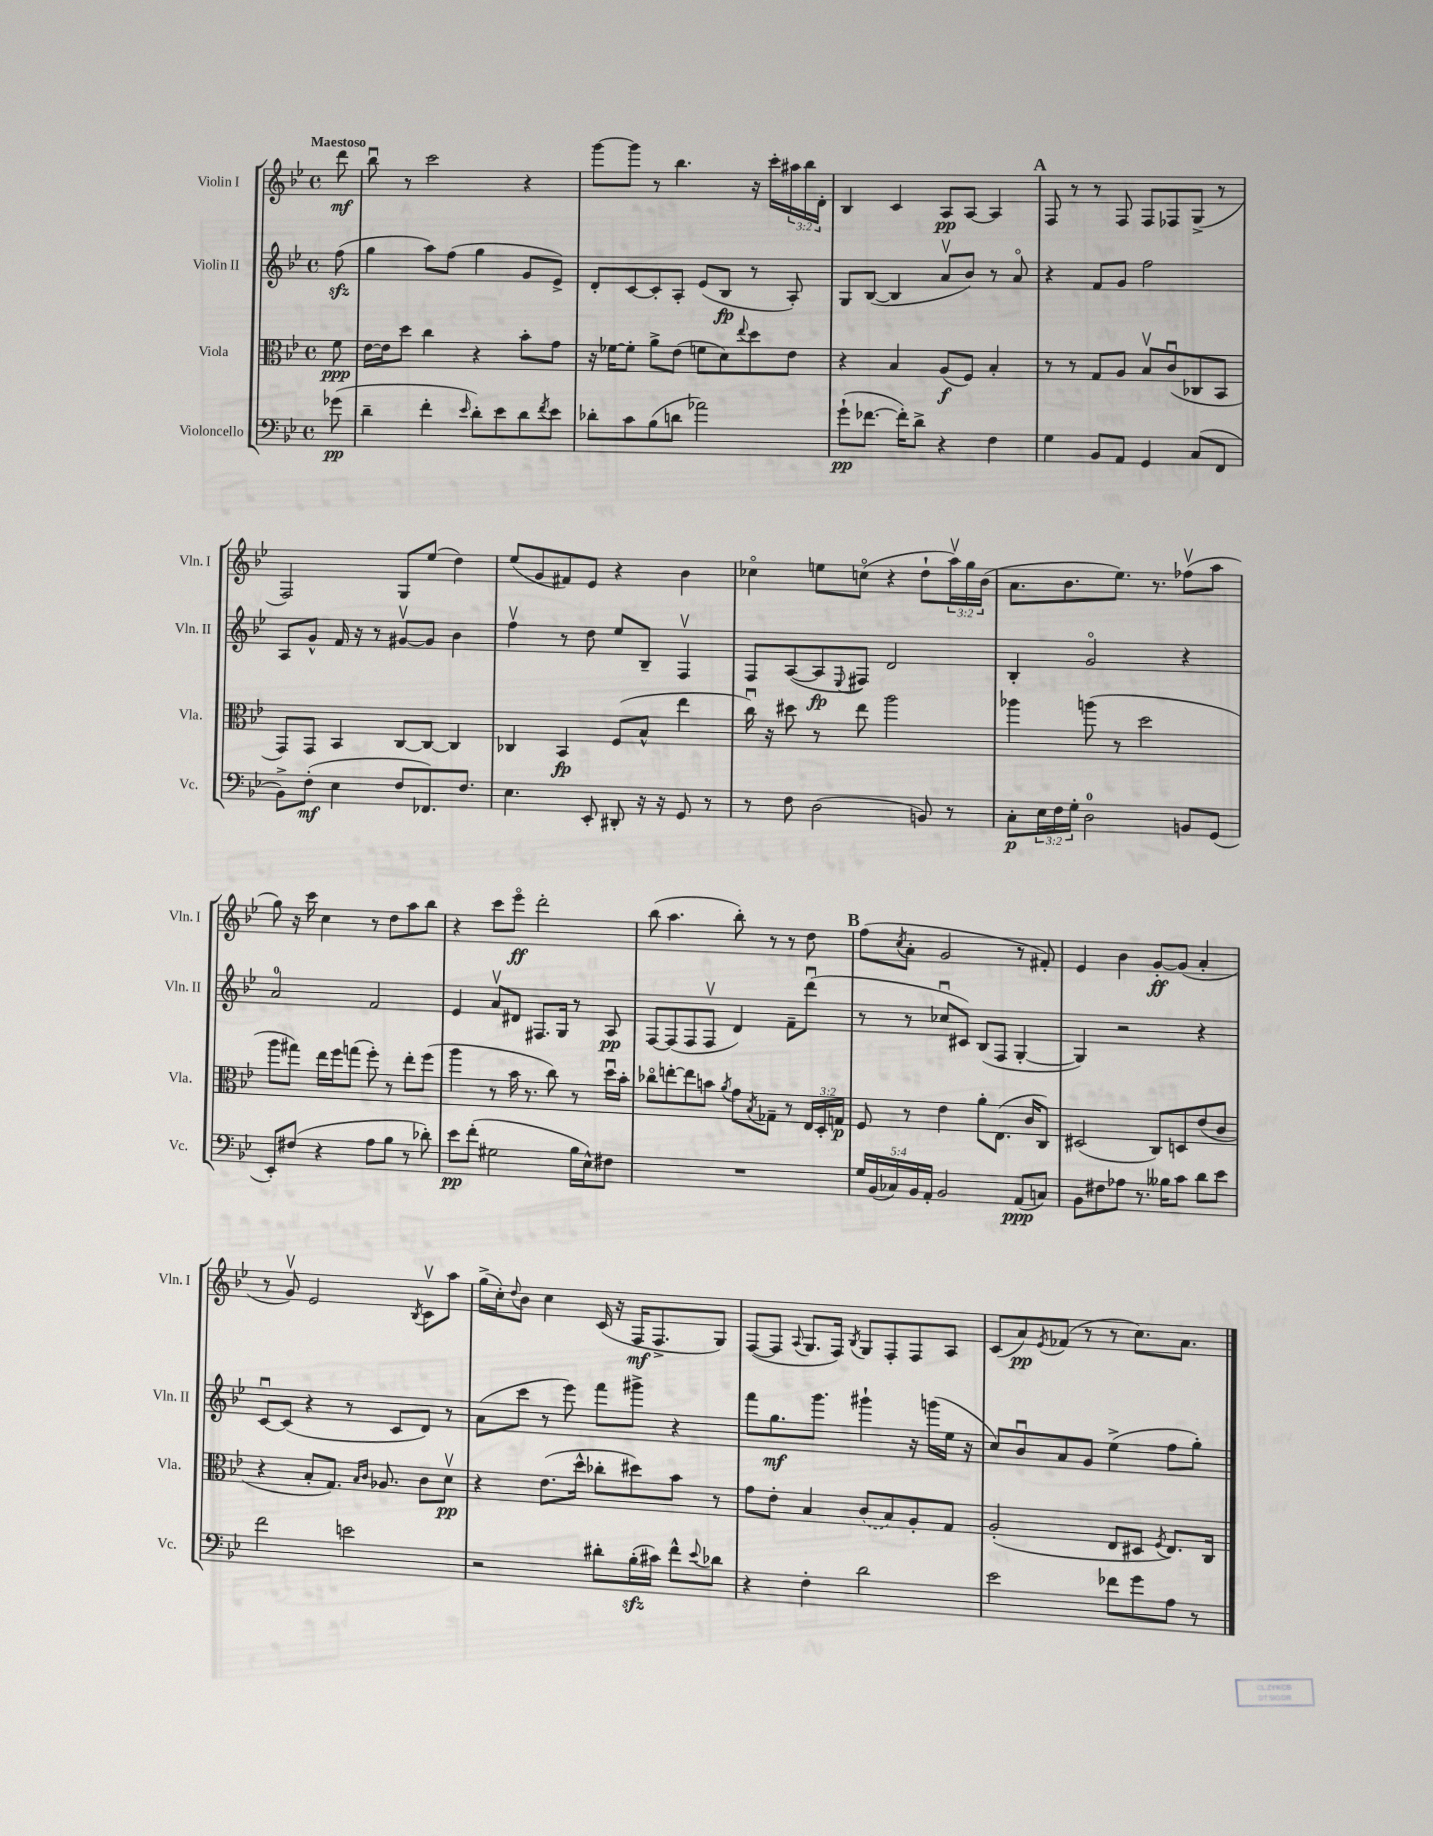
<<
\new StaffGroup <<
\new Staff = "s0" \with { instrumentName = "Violin I" shortInstrumentName = "Vln. I" } {
    \clef treble \key bes \major \defaultTimeSignature \time 4/4 \override Staff.TupletNumber.text = #tuplet-number::calc-fraction-text \partial 8 \tempo "Maestoso"
    d'''8\mf |
    bes''8\downbow r8 c'''2 r4 |
    g'''8~ g'''8 r8 bes''4. r16 c'''16-. \tuplet 3/2 { ais''16 bes''16 d'16-. } |
    bes4 c'4 a8\pp a8~ a4 |
    \mark \markup { \bold "A" } f8 r8 r8 f8 f8 fes8 g8->( r8 |
    f2) g8 ees''8( d''4) |
    ees''8( g'8 fis'8) ees'8 r4 bes'4 |
    ces''4\flageolet e''8 c''8\flageolet( r4 d''8-! \tuplet 3/2 { a''16\upbow) g''16 bes'16( } |
    a'8. bes'8. ees''8.) r8. fes''8\upbow( a''8 |
    g''8) r16 c'''16 c''4 r8 d''8 a''8 bes''8 |
    r4 c'''8 ees'''8\flageolet\ff d'''2-. |
    bes''8( a''4. bes''8-.) r8 r8 d''8 |
    \mark \markup { \bold "B" } f''8( \acciaccatura { c''8 } a'8-. g'2 r8 fis'8-.) |
    ees'4 bes'4 g'8~-.\ff g'8( a'4-. |
    r8 g'8\upbow) ees'2 \acciaccatura { bes8 } c'8\upbow a''8 |
    g''16->( c''16-.) \appoggiatura { d''8 } bes'8 c''4 c'16( r16 f16\mf f8.-> g8) |
    f8~( f8 \appoggiatura { a8 } g8. f16) \acciaccatura { bes8 } g8 f8-. f8 a8 |
    c'8( a'8\pp) \acciaccatura { ees'8 } fes'8( r8 r8 c''8.) a'8. \bar "|." |
}
\new Staff = "s1" \with { instrumentName = "Violin II" shortInstrumentName = "Vln. II" } {
    \clef treble \key bes \major \defaultTimeSignature \time 4/4 \partial 8
    f''8\sfz( |
    g''4 a''8) f''8( g''4 g'8 ees'8->) |
    d'8-. c'8~ c'8-. a8-. ees'8( bes8\fp r8 a8-.) |
    g8 bes8~( bes4 a'8\upbow bes'8) r8 a'8\flageolet |
    \mark \markup { \bold "A" } r4 f'8 g'8 f''2 |
    a8 g'8-^ f'16 r16 r8 gis'8~\upbow gis'8 bes'4 |
    f''4\upbow r8 d''8 ees''8 bes8-- f4\upbow |
    f8 a8~( a8\fp \appoggiatura { ees8 } fis8) d'2 |
    bes4-. g'2\flageolet r4 |
    a'2-0 f'2 |
    ees'4 a'8\upbow dis'8 fis8. g16 r8 a8\pp |
    f8~ f8( f8 f8\upbow d'4) f'8-- d'''8\downbow( |
    \mark \markup { \bold "B" } r8 r8 ces''8\downbow cis'8) bes8( f8 g4~-. |
    g4) r2 r4 |
    c'8~\downbow c'8( r4 r8 c'8 d'8) r8 |
    a'8( c'''8 r8 ees'''8) f'''8 gis'''8-> r4 |
    f'''8 g''8.\mf g'''8. gis'''4-! r16 g'''16( ees''16 r16 |
    c''8) bes'8\downbow a'8 g'8 ees''4->( f''8 g''8-.) \bar "|." |
}
\new Staff = "s2" \with { instrumentName = "Viola" shortInstrumentName = "Vla." } {
    \clef alto \key bes \major \defaultTimeSignature \time 4/4 \override Staff.TupletNumber.text = #tuplet-number::calc-fraction-text \partial 8
    f'8\ppp |
    ees'16~ ees'16 d''8 c''4 r4 bes'8-. g'8 |
    r16 fes'16~ fes'8-. a'8-> ees'8( f'8 d'8) \appoggiatura { ees''8 } d''8 ees'8 |
    r4 bes4 a8\f( f8) bes4-. |
    \mark \markup { \bold "A" } r8 r8 g8 a8 bes8\upbow c'8\downbow( ces8 bes,8 |
    g,8) g,8 bes,4 c8~ c8~ c4 |
    ces4 bes,4\fp f8( bes8-^ ees''4 |
    c''16\downbow) r16 dis''8 r8 ees''8 a''2 |
    aes''4 a''8( r8 d''2 |
    a''8 gis''8) ees''16 f''16 g''8( f''8-.) r8 ees''8-. f''8( |
    a''4 r8 bes'16 r8. c''8) r8 d''16\downbow bes'16-. |
    ces''8\flageolet e''8~-. e''8 b'8 \acciaccatura { a'8 } g'8 \acciaccatura { bes8 } ges8-- r8 \tuplet 3/2 { ees16 d16-. g16\p } |
    \mark \markup { \bold "B" } f8 r8 ees'4 a'8-. ees8.( c'16 c8) |
    dis2( c8) d8 ees'8( c'8 |
    r4 bes8-. g8.) \grace { bes16 c'16 } aes8. c'8 d'8\upbow\pp |
    r4 ees'8.( d''16-^ ces''8-. dis''8) bes'8 r8 |
    g'8 ees'8-. bes4 \once \slurDashed c'8( bes8) a8-. g8 |
    a2-.( ees8 dis8 \acciaccatura { f8 } ees8.) c16 \bar "|." |
}
\new Staff = "s3" \with { instrumentName = "Violoncello" shortInstrumentName = "Vc." } {
    \clef bass \key bes \major \defaultTimeSignature \time 4/4 \override Staff.TupletNumber.text = #tuplet-number::calc-fraction-text \partial 8
    ges'8\pp( |
    d'4-- f'4-. \grace { ees'16 } d'8-.) ees'8 d'8 \acciaccatura { f'8 } ees'8 |
    des'8-. c'8 bes8( d'8 aes'2) |
    g'8-!\pp( fes'8.~ fes'16-.) d'8-> r4 f4 |
    \mark \markup { \bold "A" } g4 bes,8 a,8 g,4 c8( f,8 |
    bes,8->) f8-.\mf( ees4 f8 fes,8.) f8. |
    ees4. ees,8-. dis,8-. r16 r16 g,8 r8 |
    r8 f8 d2( b,8) r8 |
    c8-.\p \tuplet 3/2 { ees16 f16 g16-. } d2-0 b,8 g,8( |
    ees,8-.) fis8( r4 a8 bes8 r8 des'8-.) |
    ees'8\pp f'8-.( gis2 bes16 ees16-^) fis8 |
    R1 |
    \mark \markup { \bold "B" } \tuplet 5/4 { g16 bes,16( ces16) bes,16 a,16-. } bes,2 a,8\ppp( c8) |
    bes,8 fis8 aes8 r8. beses16 c'8 d'8 ees'8 |
    f'2 e'2 |
    r2 dis'8-. bes16-.\sfz( cis'16) f'8-^ \appoggiatura { ees'8 } des'8 |
    r4 f4-. d'2 |
    ees'2 fes'8 g'8 a8 r8 \bar "|." |
}
>>
>>
\layout { \context { \Score \remove "Bar_number_engraver" } }
